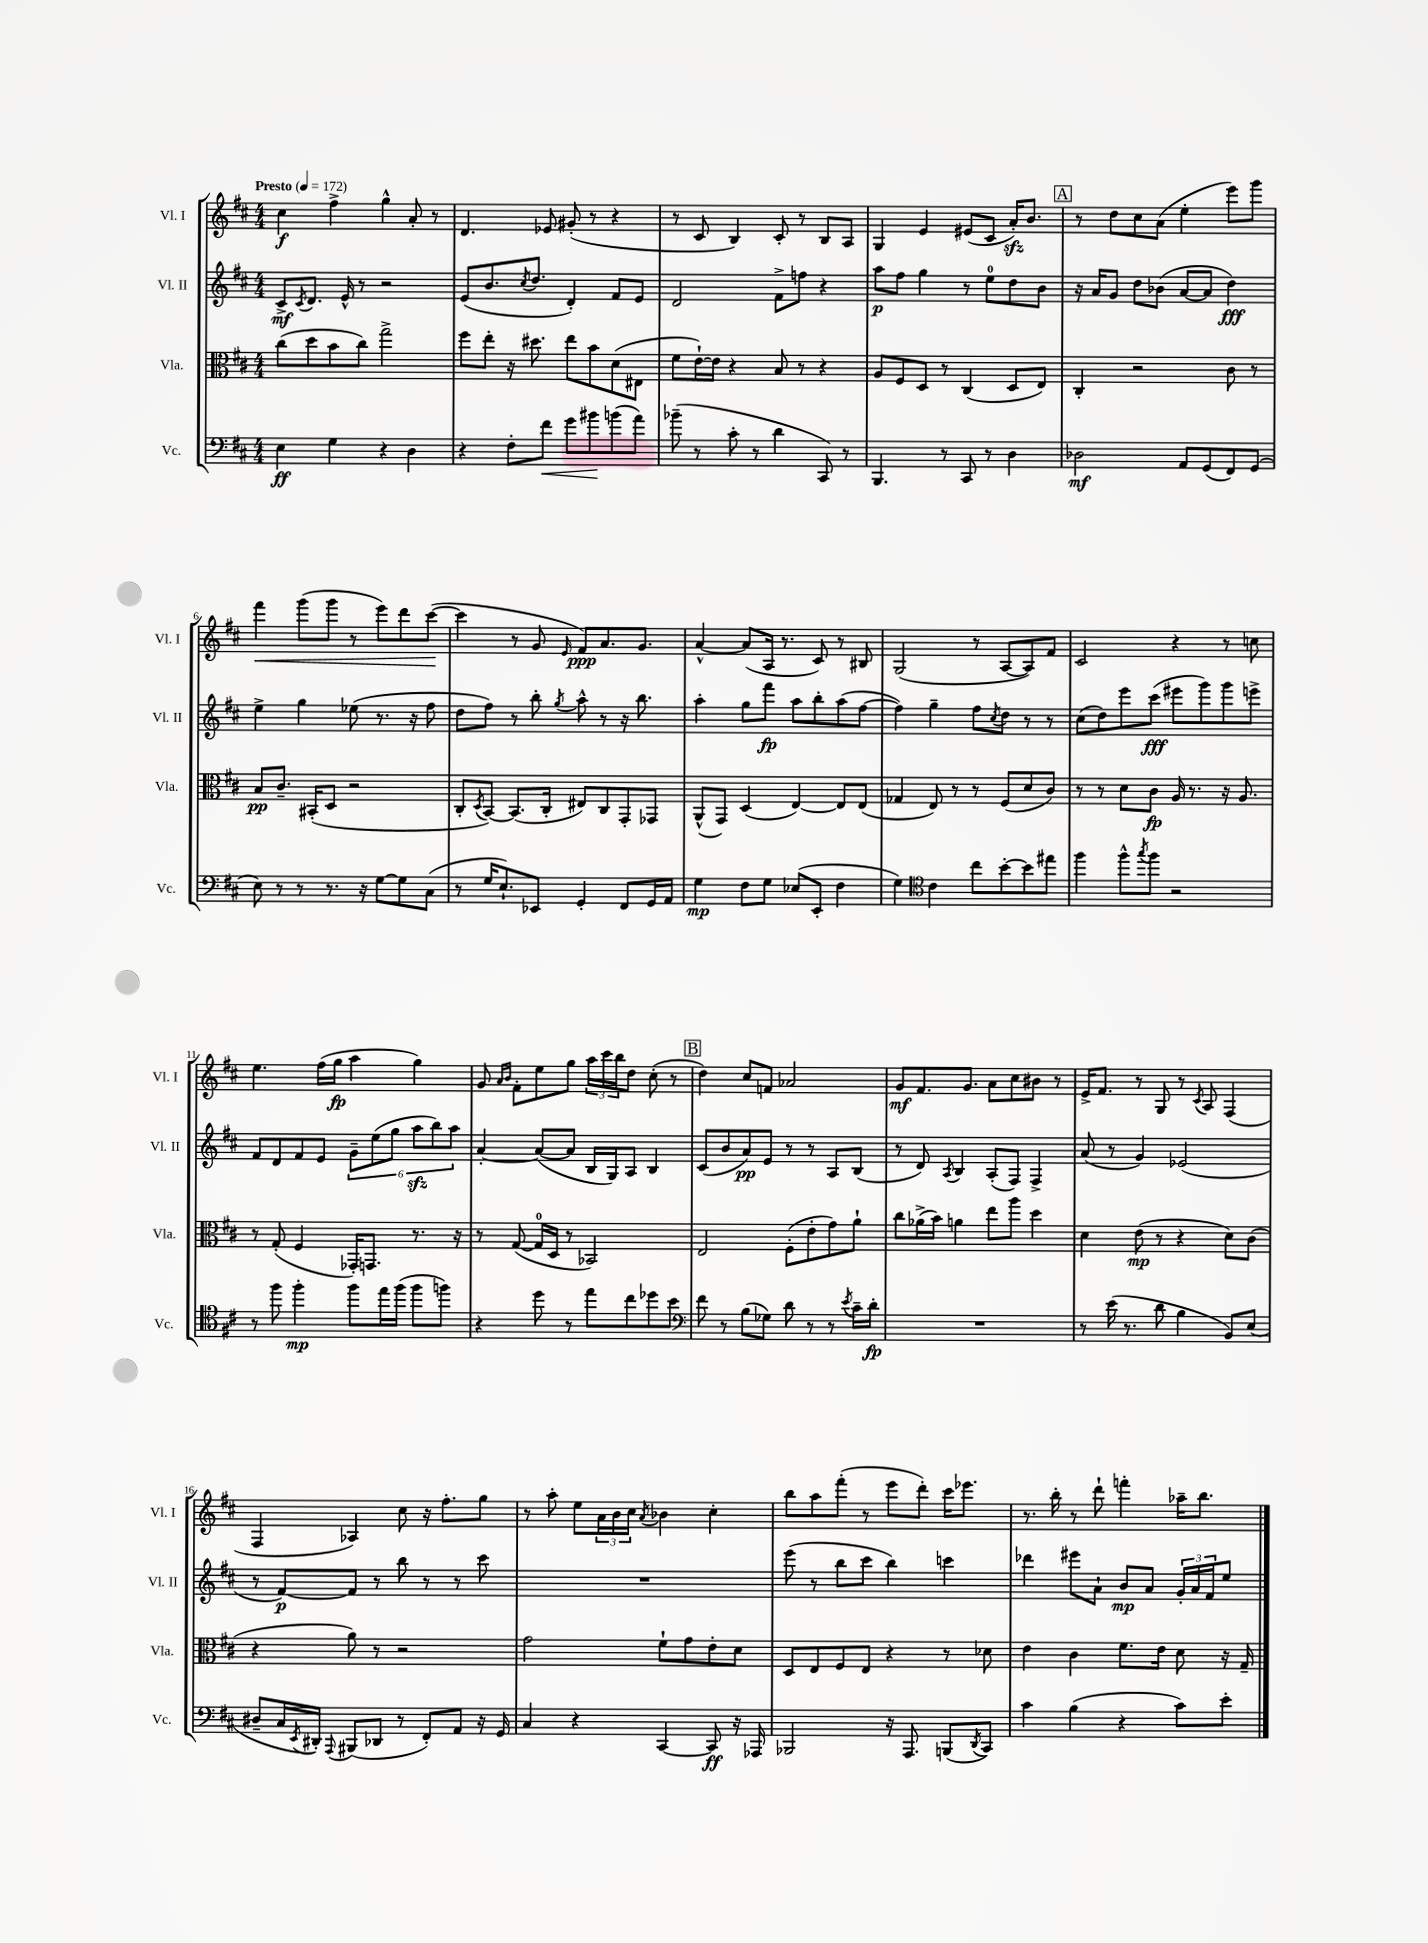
<<
\new StaffGroup <<
\new Staff = "s0" \with { instrumentName = "Vl. I" shortInstrumentName = "Vl. I" } {
    \clef treble \key d \major \numericTimeSignature \time 4/4 \tempo "Presto" 4 = 172
    cis''4\f fis''4-> g''4-^ a'8-. r8 |
    d'4. ees'8 gis'8-.( r8 r4 |
    r8 cis'8 b4) cis'8-. r8 b8 a8 |
    g4 e'4 eis'8( cis'8 a'16-.\sfz) b'8. |
    \mark \markup { \box "A" } r8 d''8 cis''8 a'8( e''4-. e'''8) g'''8 |
    fis'''4\< g'''8( g'''8 r8 e'''8) d'''8 cis'''8~\!( |
    cis'''4 r8 g'8 \grace { e'16 } fis'8\ppp) a'8. g'8. |
    a'4~-^ a'8( a16 r8. cis'8) r8 bis8 |
    g2( r8 a8~ a8) fis'8 |
    cis'2 r4 r8 c''8 |
    e''4. fis''16( g''16\fp a''4 g''4) |
    g'8 \grace { a'16 b'16 } fis'8-. e''8 g''8 \tuplet 3/2 { a''16 cis'''16 b''16 } d''8 cis''8-.( r8 |
    \mark \markup { \box "B" } d''4) cis''8 f'8 aes'2 |
    g'8\mf fis'8. g'8. a'8 cis''8 bis'8 r8 |
    e'16-> fis'8. r8 g8 r8 \acciaccatura { cis'8 } a8 fis4( |
    fis4 aes4) cis''8 r16 fis''8.-. g''8 |
    r8 a''8-. e''8 \tuplet 3/2 { a'16 b'16 cis''16 } \acciaccatura { a'8 } bes'4 cis''4-. |
    b''8 a''8 fis'''8-.( r8 e'''8 d'''8-.) cis'''16 ees'''8. |
    r8. b''16-. r8 d'''8-! f'''4-. aes''16-- b''8. \bar "|." |
}
\new Staff = "s1" \with { instrumentName = "Vl. II" shortInstrumentName = "Vl. II" } {
    \clef treble \key d \major \numericTimeSignature \time 4/4
    cis'8->\mf \acciaccatura { cis'8 } d'8. e'16-^ r8 r2 |
    e'8( b'8. \acciaccatura { cis''8 } d''8. d'4-.) fis'8 e'8 |
    d'2 fis'8-> f''8 r4 |
    a''8\p fis''8 g''4 r8 e''8-0 d''8 b'8 |
    \mark \markup { \box "A" } r16 a'16 g'8 d''8 bes'8( a'8~ a'8 d''4\fff) |
    e''4-> g''4 ees''8( r8. r16 fis''8 |
    d''8 fis''8) r8 b''8-. \acciaccatura { g''8 } a''8-^ r8 r16 b''8. |
    a''4-. g''8 fis'''8\fp a''8 b''8-. a''8( fis''8~ |
    fis''4) g''4-- fis''8 \acciaccatura { cis''8 } d''8 r8 r8 |
    cis''8( d''8) e'''8 cis'''8\fff( eis'''8 g'''8) g'''8 e'''8-> |
    fis'8 d'8 fis'8 e'8 \tuplet 6/4 { g'8-- e''8( g''8 a''8\sfz b''8) a''8 } |
    a'4~-. a'8~( a'8 b16 g16) a8 b4 |
    \mark \markup { \box "B" } cis'8( b'8 a'8\pp) e'8 r8 r8 a8 b8( |
    r8 d'8) \acciaccatura { a8 } b4 a8-.( fis8) fis4-> |
    a'8( r8 g'4) ees'2( |
    r8 fis'8~\p) fis'8 r8 b''8 r8 r8 cis'''8 |
    R1 |
    e'''8( r8 b''8 cis'''8 b''4) c'''4 |
    des'''4 eis'''8 a'8-! b'8\mp a'8 \tuplet 3/2 { g'16-. a'16 fis'16 } e''8 \bar "|." |
}
\new Staff = "s2" \with { instrumentName = "Vla." shortInstrumentName = "Vla." } {
    \clef alto \key d \major \numericTimeSignature \time 4/4
    cis''8( d''8 b'8 cis''8) g''2-> |
    fis''8 e''8-. r16 dis''8. e''8 b'8 d'8( eis8 |
    fis'8 e'16~-!) e'16 r4 b8 r8 r4 |
    a8 fis8 d8 r8 cis4( d8 e8) |
    \mark \markup { \box "A" } cis4-. r2 cis'8 r8 |
    b8\pp cis'8.-- bis,16-.( d8 r2 |
    cis8-. \acciaccatura { d8 } b,8~) b,8.( cis16-. eis8) cis8 g,8-. ges,8 |
    a,8-^( g,8) d4( e4~) e8 e8( |
    ges4 e8) r8 r8 fis8( d'8 cis'8) |
    r8 r8 d'8 cis'8\fp a16 r8. r16 a8. |
    r8 g8-.( fis4 ges,16-.) g,8. r8. r16 |
    r8 g8~( g16-0 d16 r8 bes,2) |
    \mark \markup { \box "B" } e2 fis8-.( e'8-. g'8) a'8-! |
    cis''8 aes'16->( b'16) a'4 e''8 a''8 d''4 |
    d'4 e'8\mp( r8 r4 d'8) cis'8( |
    r4 a'8) r8 r2 |
    g'2 fis'8-! g'8 e'8-. d'8 |
    d8 e8 fis8 e8 r4 r8 des'8 |
    e'4 cis'4 fis'8. e'16 d'8 r16 g16-- \bar "|." |
}
\new Staff = "s3" \with { instrumentName = "Vc." shortInstrumentName = "Vc." } {
    \clef bass \key d \major \numericTimeSignature \time 4/4
    e4\ff g4 r4 d4 |
    r4 fis8-. fis'8\< g'8 bis'8\! b'8( a'8) |
    bes'8--( r8 cis'8-. r8 d'4 cis,8) r8 |
    b,,4. r8 cis,8 r8 d4 |
    \mark \markup { \box "A" } des2\mf a,8 g,8( fis,8) g,8( |
    e8) r8 r8 r8. r16 g8~ g8 cis8( |
    r8 g16 e8.-!) ees,8 g,4-. fis,8 g,16 a,16 |
    g4\mp fis8 g8 ees8( e,8-. fis4 |
    g4) \clef tenor cis'4 cis''8 b'8~-. b'8 eis''8 |
    fis''4 fis''8-^ \acciaccatura { g''8 } fis''8 r2 |
    r8 fis''8 fis''4-.\mp fis''8 e''16 fis''16( fis''8 f''8) |
    r4 d''8 r8 e''8 cis''8 des''8 b'8 |
    \mark \markup { \box "B" } \clef bass fis'8 r8 b8( ges8) d'8 r8 r8 \acciaccatura { e'8 } cis'16-- d'16-.\fp |
    R1 |
    r8 e'16( r8. d'8 b4 b,8) e8( |
    dis8-- cis16 \acciaccatura { e,8 } dis,16-.) \appoggiatura { a,,8 } bis,,8( des,8 r8 fis,8-.) a,8 r16 g,16 |
    cis4 r4 cis,4~ cis,8\ff r16 aes,,16 |
    bes,,2 r16 a,,8. b,,8( \acciaccatura { d,8 } cis,8) |
    cis'4 b4( r4 cis'8) e'8-. \bar "|." |
}
>>
>>
